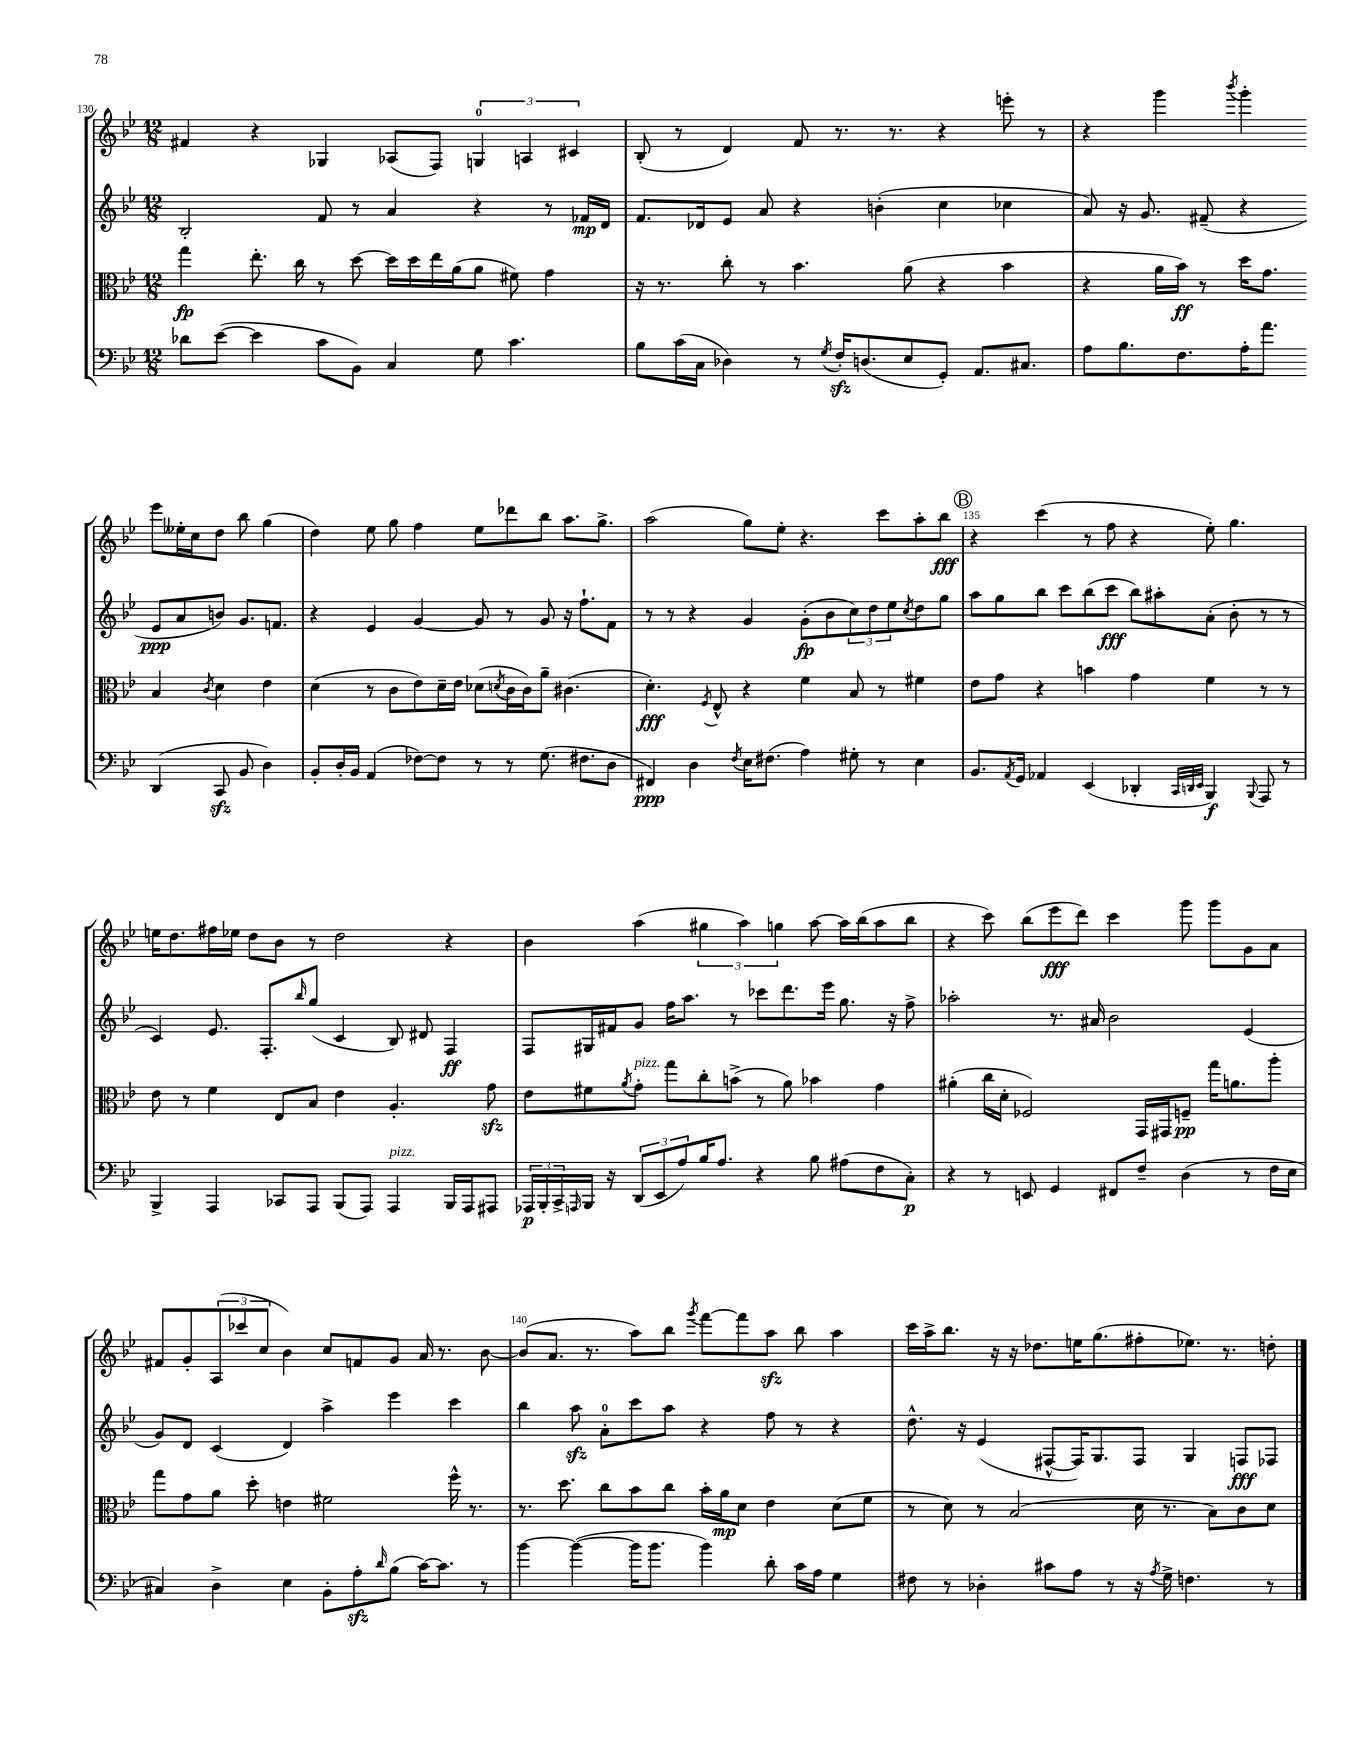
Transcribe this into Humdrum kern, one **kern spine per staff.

**kern	**kern	**kern	**kern
*staff4	*staff3	*staff2	*staff1
*clefF4	*clefC3	*clefG2	*clefG2
*k[b-e-]	*k[b-e-]	*k[b-e-]	*k[b-e-]
*M12/8	*M12/8	*M12/8	*M12/8
8d-	4gg	2B-'	4f#
([8e-	.	.	.
4e-]	8.ee-'	.	4r
.	16cc	.	.
8c	8r	8f	4G-
8BB-)	[8dd	8r	.
4C	16dd]	4a	(8A-
.	16dd	.	.
.	16ee-	.	8F)
.	(16a	.	.
8G	8a	4r	6G
4.c	8f#)	.	.
.	.	.	6A
.	4g	8r	.
.	.	.	6c#
.	.	16f-	.
.	.	16d	.
=	=	=	=
8B-	16r	8.f	(8B-'
.	8.r	.	.
(16c	.	.	8r
16C	.	16d-	.
4D-)	8cc'	8e-	4d)
.	8r	8a	.
8r	4.b-	4r	8f
8qG	.	.	.
16F'	.	.	8.r
(8.D	.	.	.
.	.	(4b'	.
.	.	.	8.r
8E-	(8a	.	.
8GG')	4r	4cc	4r
8.AA	.	.	.
.	4b-	4cc-	8eee'
8.C#	.	.	.
.	.	.	8r
=	=	=	=
8A	4r	8a)	4r
8.B-	.	16r	.
.	.	8.g	.
.	16a	.	4ggg
8.F	16b-)	.	.
.	8r	(8f#~	.
.	.	.	8qbbb-
16A'	16dd	4r	4ggg'
8.a	8.g	.	.
(4DD	4B-	8e-	8eee-
.	.	8a	16ee--'
.	.	.	16cc
.	8qc	.	.
8CC	4d	8b)	8dd
8BB-	.	8.g	8bb-
4D)	4e-	.	(4gg
.	.	8.f	.
=	=	=	=
8BB-'	(4d	4r	4dd)
16D'	.	.	.
16BB-	.	.	.
(4AA	8r	4e-	8ee-
.	8c	.	8gg
[8F-)	8e-)	[4g	4ff
8F-]	16d~	.	.
.	16e-	.	.
8r	(8d-	8g]	8ee-
.	8qd	.	.
8r	16c	8r	8ddd-
.	16c)	.	.
(8.G	8a~	8g	8bb-
.	(4.c#	16r	8.aa
8.F#	.	8.ff`	.
.	.	.	8.gg^
8D	.	8f	.
=	=	=	=
4FF#)	4.d')	8r	(2aa
.	.	8r	.
4D	.	4r	.
.	8qF	.	.
.	8E-^^	.	.
8qF	.	.	.
16E-	4r	4g	8gg)
(8.F#	.	.	.
.	.	.	8ee-'
4A)	4f	(8g'	4.r
.	.	8b-	.
8G#'	8B-	12cc)	.
.	.	12dd	.
8r	8r	.	8ccc
.	.	12ee-	.
.	.	8qcc	.
4E-	4f#	8dd	8aa'
.	.	8gg	8bb-
=	=	=	=
8.BB-	8e-	8aa	4r
.	8g	8gg	.
8qAA	.	.	.
16GG	.	.	.
4AA-	4r	8bb-	(4ccc
.	.	8ccc	.
(4EE-	4b	(8bb-	8r
.	.	8ccc	8ff
4DD-'	4g	8bb-)	4r
.	.	8aa#'	.
32qqCC	.	.	.
32qqDD	.	.	.
32qqEE-	.	.	.
4BBB-)	4f	(8a'	8ee-')
.	.	8b-'	4.gg
8qqBBB-	.	.	.
8AAA	8r	8r	.
8r	8r	8r	.
=	=	=	=
4BBB-^	8e-	4c)	16ee
.	.	.	8.dd
.	8r	.	.
4AAA	4f	8.e-	16ff#
.	.	.	16ee-
.	.	.	8dd
.	.	8.F'	.
8CC-	8E-	.	8b-
.	.	16qqbb-	.
8AAA	8B-	(8gg	8r
(8BBB-	4e-	4c	2dd
8AAA)	.	.	.
4AAA	4.A'	8B-)	.
.	.	8d#	.
16BBB-	.	4F	4r
16AAA	.	.	.
8AAA#	8g	.	.
=	=	=	=
24AAA-	8e-	8F	4b-
24BBB-'	.	.	.
24CC^	.	.	.
16qqAAA	.	.	.
16BBB-	8f#	16G#	.
16r	.	16f#	.
.	8qa	.	.
(12DD	8g'	8g	(4aa
12EE-	.	.	.
.	8gg	16ff	.
12A)	.	.	.
.	.	8.aa	.
16B-	8cc'	.	6gg#
8.A	.	.	.
.	(8b^	8r	.
.	.	.	6aa)
4r	8r	8ccc-	.
.	.	.	6gg
.	8a)	8.ddd	.
8B-	4b-	.	[8aa
.	.	16eee-	.
(8A#	.	8.gg	16aa]
.	.	.	(16bb-
8F	4g	.	8aa
.	.	16r	.
8C')	.	8ff^	8bb-
=	=	=	=
4r	(4a#'	2aa-'	4r
8r	16cc	.	8ccc)
.	16d'	.	.
8EE	2F-)	.	(8bb-
4GG	.	8.r	8eee-
.	.	.	8ddd)
.	.	16a#	.
8FF#	.	2b-	4ccc
8F~	16GG	.	.
.	16GG#	.	.
(4D	8F~	.	8ggg
.	16gg	.	8ggg
.	8.a	.	.
8r	.	(4e-	8g
16F	8aa'	.	8a
16E-	.	.	.
=	=	=	=
4C#)	8gg	8g)	8f#
.	8g	8d	8g'
4D^	8a	(4c	(12A
.	.	.	12ccc-
.	8dd'	.	.
.	.	.	12cc
4E-	4e	4d)	4b-)
8BB-'	2f#	4aa^	8cc
8A'	.	.	8f
16qqd	.	.	.
(8B-	.	4eee-	8g
[16c)	.	.	16a
8.c]	.	.	8.r
.	16ff^^	4ccc	.
.	8.r	.	.
8r	.	.	[8b-
=	=	=	=
[4b-	8.r	4bb-	(8b-]
.	.	.	8.a
.	8.dd	.	.
(4b-_	.	8aa	.
.	.	.	8.r
.	8cc	8a'	.
16b-]	8b-	8ccc	8aa)
8.b-	.	.	.
.	8cc	8aa	8bb-
.	.	.	8qggg
4b-)	16b-'	4r	[8fff
.	16a	.	.
.	8d	.	8fff]
8d'	4e-	8ff	8aa
16c	.	8r	8bb-
16A	.	.	.
4G	(8d	4r	4aa
.	8f	.	.
=	=	=	=
8F#	8r	8.dd^^	16ccc
.	.	.	16aa^
8r	8d)	.	8.bb-
.	.	16r	.
4D-'	8r	(4e-	.
.	.	.	16r
.	(2B-	.	16r
.	.	.	8.dd-
8c#	.	[8F#^^	.
8A	.	16F#])	16ee
.	.	8.G	(8.gg
8r	.	.	.
16r	16d	8F#	8ff#'
8qA	.	.	.
16G^	8.r	.	.
4.F	.	4G	8.ee-)
.	8B-)	.	.
.	.	.	8.r
.	8c	8F	.
8r	8d	8F-	8dd'
==	==	==	==
*-	*-	*-	*-
